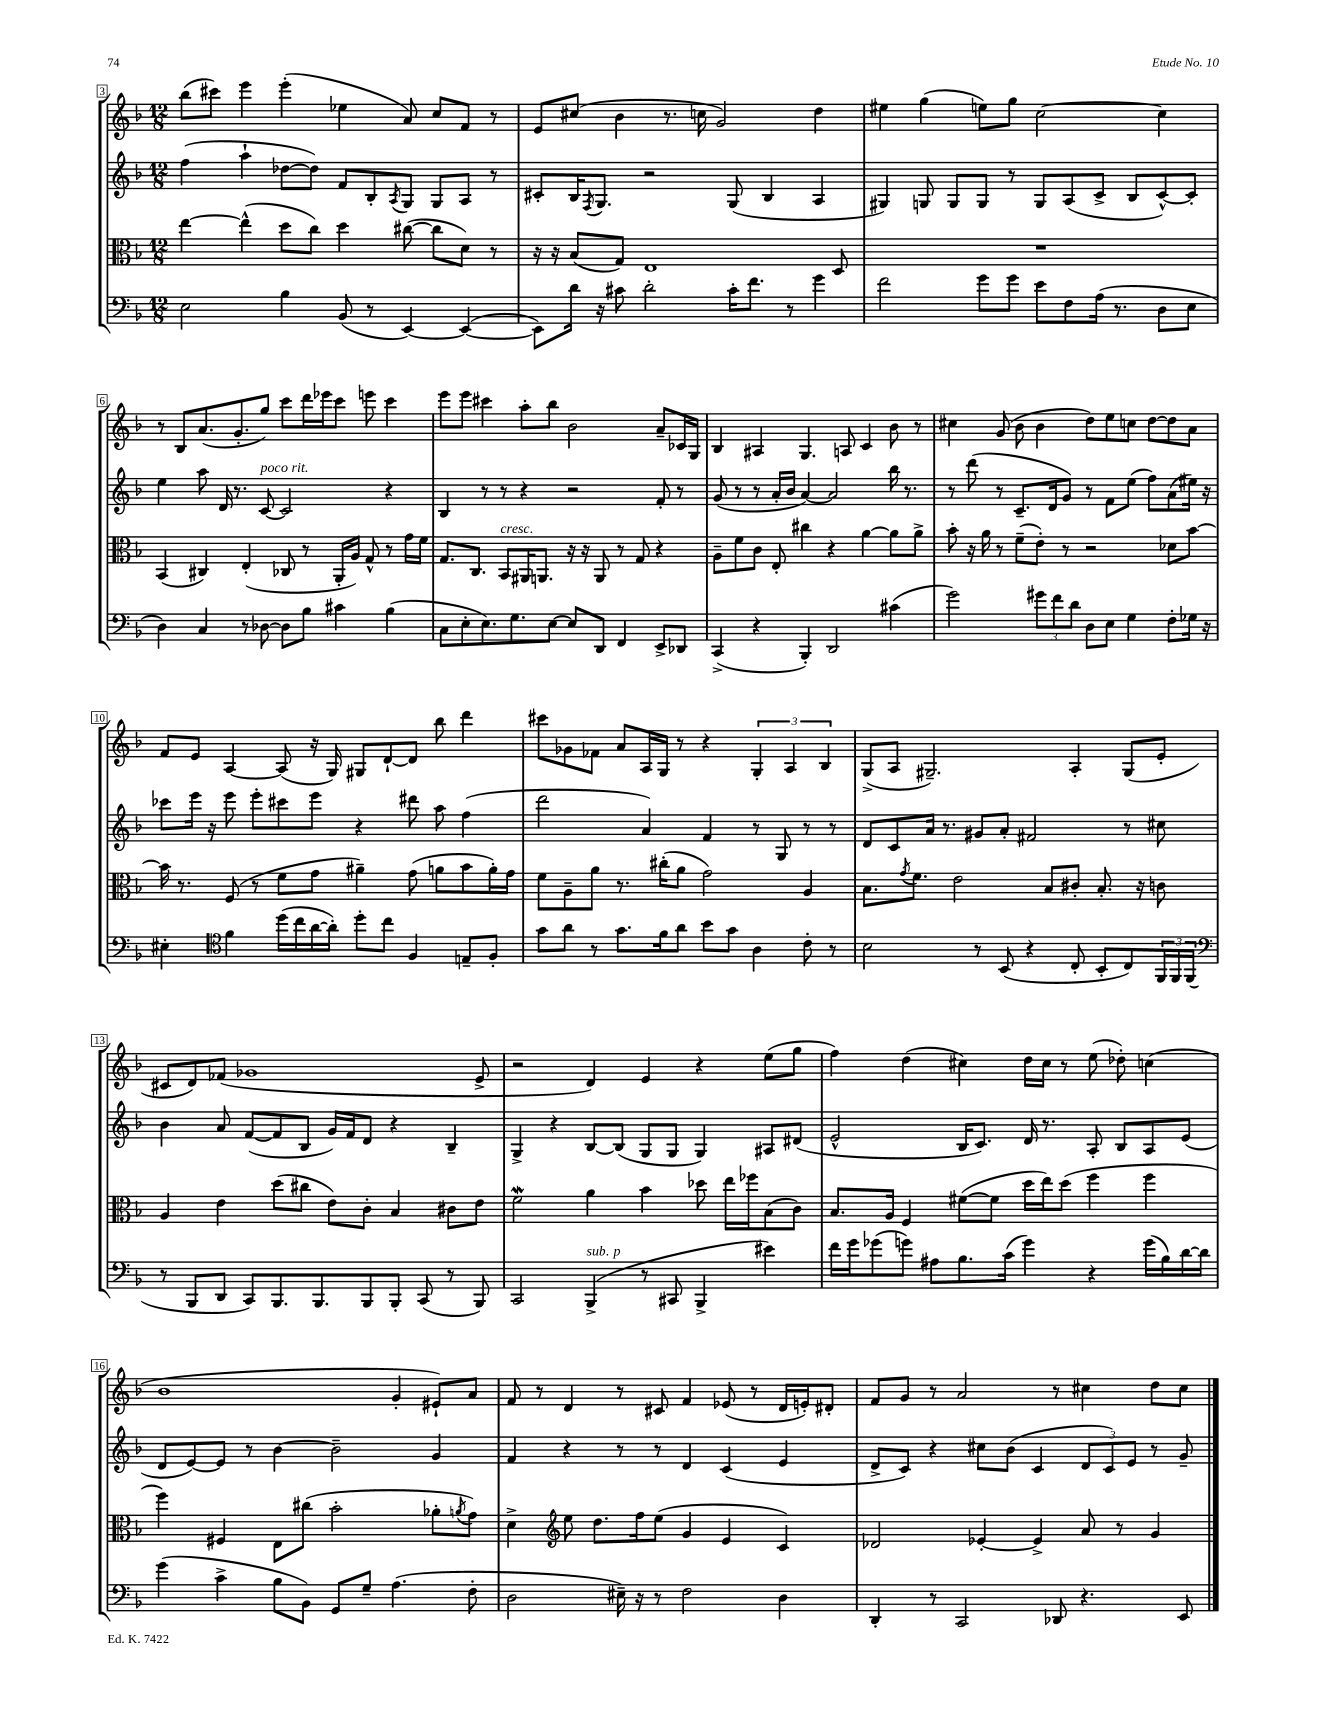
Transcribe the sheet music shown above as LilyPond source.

<<
\new StaffGroup <<
\new Staff = "s0" {
    \clef treble \key f \major \numericTimeSignature \time 12/8
    bes''8( cis'''8) e'''4 e'''4-.( ees''4 a'8) c''8 f'8 r8 |
    e'8 cis''8( bes'4 r8. c''16 g'2) d''4 |
    eis''4 g''4( e''8) g''8 c''2~ c''4 |
    r8 bes8 a'8.( g'8.-. g''8) c'''8 d'''16 ees'''16 c'''8 e'''8 c'''4 |
    e'''8 e'''8 cis'''4 a''8-. bes''8 bes'2 a'8-- ces'16 g16 |
    bes4 ais4 g4. a8 c'4 bes'8 r8 |
    cis''4 g'8( bes'8 bes'4 d''8) e''8 c''8 d''8~ d''8 a'8 |
    f'8 e'8 a4~ a8( r16 g16) gis8 d'8~-! d'8 bes''8 d'''4 |
    cis'''8 ges'8 fes'8 a'8 a16 g16 r8 r4 \tuplet 3/2 { g4-. a4 bes4 } |
    g8->( a8 gis2.--) a4-. gis8( e'8-. |
    cis'8 d'8) fes'8( ges'1 e'8-> |
    r2 d'4) e'4 r4 e''8( g''8 |
    f''4) d''4( cis''4) d''16 cis''16 r8 e''8( des''8-.) c''4( |
    bes'1 g'4-. eis'8-!) a'8 |
    f'8 r8 d'4 r8 cis'8 f'4 ees'8( r8 d'16 e'16-.) dis'8-. |
    f'8 g'8 r8 a'2 r8 cis''4 d''8 cis''8 \bar "|." |
}
\new Staff = "s1" {
    \clef treble \key f \major \numericTimeSignature \time 12/8
    f''4( a''4-! des''8~ des''8) f'8 bes8-. \acciaccatura { a8 } g8 g8 a8 r8 |
    cis'8-. bes16 \acciaccatura { f8 } g8. r2 g8( bes4 a4 |
    gis4) g8 g8 g8 r8 g8 a8( c'8-> bes8 c'8~-^) c'8-. |
    e''4 a''8 d'16 r8. c'8~^\markup { \italic "poco rit." } c'2 r4 |
    bes4 r8 r8 r4 r2 f'8-. r8 |
    g'8( r8 r8 a'16-. bes'16 a'4~) a'2 bes''16 r8. |
    r8 d'''8( r8 c'8.-- d'16 g'8) r8 f'8 e''8( f''8) a'8( eis''16) r16 |
    ces'''8 e'''16 r16 e'''8 e'''8-. cis'''8 e'''8 r4 dis'''8 a''8 f''4( |
    d'''2 a'4) f'4 r8 g8 r8 r8 |
    d'8 c'8 a'16 r8. gis'8 a'8-. fis'2 r8 cis''8 |
    bes'4 a'8 f'8~( f'8 bes8 g'16) f'16 d'8 r4 bes4-- |
    g4-> r4 bes8~ bes8( g8 g8 g4) ais8 dis'8( |
    e'2-^ bes16 c'8.) d'16 r8. a8-. bes8 a8 e'8( |
    d'8 e'8~) e'8 r8 bes'4~ bes'2-- g'4 |
    f'4 r4 r8 r8 d'4 c'4( e'4 |
    d'8-> c'8) r4 cis''8 bes'8( c'4 \tuplet 3/2 { d'8 c'8) e'8 } r8 g'8-- \bar "|." |
}
\new Staff = "s2" {
    \clef alto \key f \major \numericTimeSignature \time 12/8
    e''4~ e''4-^( d''8 c''8) d''4 cis''8~( cis''8 d'8) r8 |
    r16 r16 bes8( g8) e1 d8 |
    R1. |
    bes,4( cis4) e4-.( ces8 r8 a,16-. a16) g8-^ r8 g'16 f'16 |
    g8. c8. bes,8^\markup { \italic "cresc." } ais,16 a,8. r16 r16 a,8 r8 g8 r4 |
    a8-- f'8 c'8 e8-. cis''4 r4 a'4~ a'8 a'8-> |
    bes'8-. r16 a'16 r8 f'8--( e'8-.) r8 r2 des'8 bes'8~ |
    bes'16 r8. f8( r8 f'8 g'8 ais'4--) g'8( a'8 bes'8 a'16-.) g'16 |
    f'8 a8-- a'8 r8. cis''16-.( a'8 g'2) a4 |
    bes8. \acciaccatura { g'8 } f'8. e'2 bes8 cis'8-. bes8.-. r16 c'8 |
    a4 e'4 d''8( cis''8 e'8) c'8-. bes4 cis'8 e'8 |
    f'2\mordent a'4 bes'4 des''8 e''16 fes''16 bes8( c'8) |
    bes8. a16 f4 fis'8~( fis'8 d''16 e''16) d''8( f''4 f''4 |
    f''4) fis4 e8 cis''8( bes'2-. aes'8-. \acciaccatura { a'8 } g'8) |
    d'4-> \clef treble e''8 d''8. f''16 e''8( g'4 e'4 c'4) |
    des'2 ees'4~-. ees'4-> a'8 r8 g'4 \bar "|." |
}
\new Staff = "s3" {
    \clef bass \key f \major \numericTimeSignature \time 12/8
    e2 bes4 bes,8( r8 e,4~) e,4~( |
    e,8) d'16 r16 cis'8 d'2-. cis'16-. f'8. r8 g'4 |
    f'2 g'8 g'8 e'8 f8 a16( r8. d8 e8 |
    d4) c4 r8 des8~ des8 bes8 cis'4 bes4( |
    c8 e8-. e8.) g8. e8~ e8 d,8 f,4 e,8-> des,8 |
    c,4->( r4 bes,,4-.) d,2 cis'4( |
    g'2) \tuplet 3/2 { gis'8 f'8 d'8 } d8 e8 g4 f8-. ges16 r16 |
    eis4-. \clef tenor f'4 d''16( c''16 a'16~ a'16-.) d''8-. c''8 f4 e8-- f8-. |
    g'8 a'8 r8 g'8. f'16 a'8 bes'8 g'8 a4 c'8-. r8 |
    bes2 r8 bes,8( r4 c8-. bes,8-. c8) \tuplet 3/2 { f,16 f,16 f,16( } |
    \clef bass r8 bes,,8 d,8 c,8) bes,,8. bes,,8. bes,,8 bes,,8-. c,8( r8 bes,,8) |
    c,2 bes,,4->^\markup { \italic "sub. p" }( r8 cis,8 bes,,4-> eis'4) |
    f'16 g'16 ges'8( g'8) ais8 bes8. c'16( g'4) r4 g'16( bes16) d'16~ d'16 |
    g'4( c'4-> bes8 bes,8) g,8 g8-- a4.( f8-. |
    d2 eis16--) r16 r8 f2 d4 |
    d,4-. r8 c,2 des,8 r4. e,8 \bar "|." |
}
>>
>>
\layout { \context { \Score currentBarNumber = #3 \override BarNumber.stencil = #(make-stencil-boxer 0.1 0.3 ly:text-interface::print) } }
